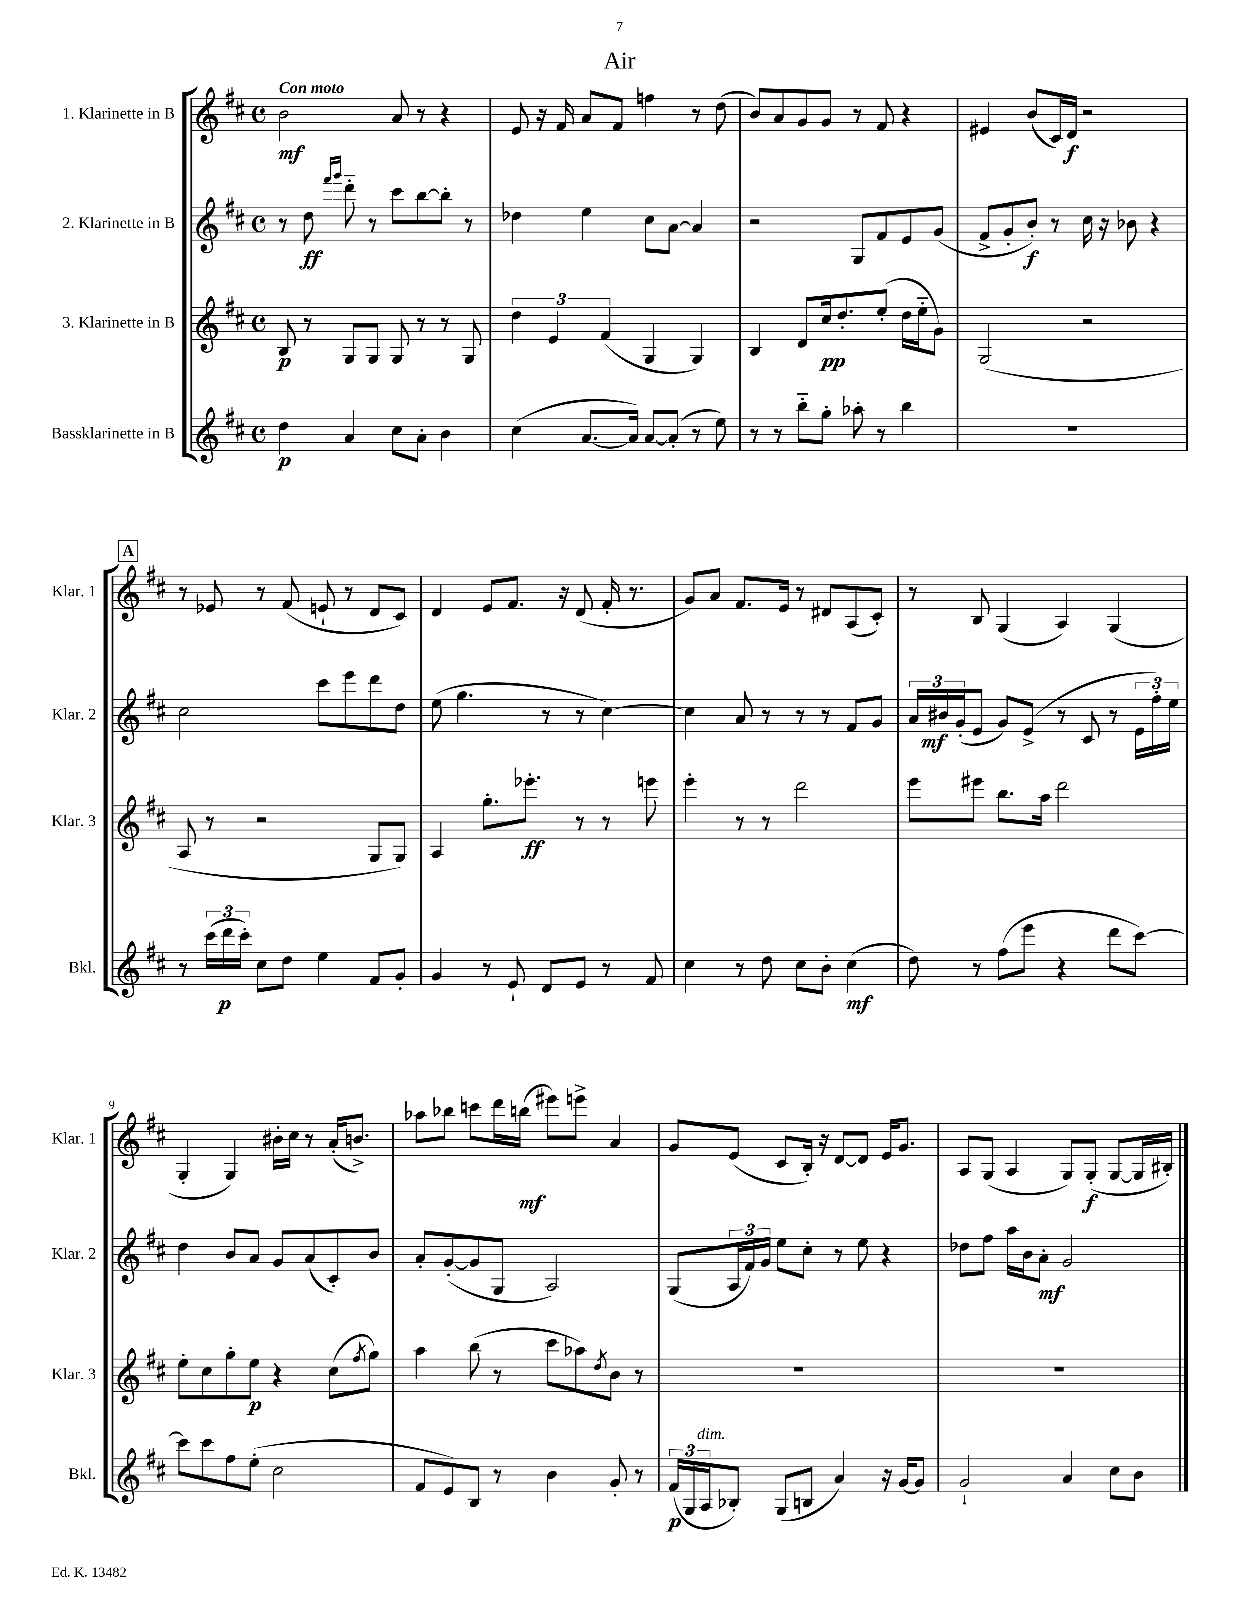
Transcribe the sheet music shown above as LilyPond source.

\header { title = "Air" }
<<
\new StaffGroup <<
\new Staff = "s0" \with { instrumentName = "1. Klarinette in B" shortInstrumentName = "Klar. 1" } {
    \clef treble \key d \major \defaultTimeSignature \time 4/4 \tempo "Con moto"
    b'2\mf a'8 r8 r4 |
    e'8 r16 fis'16 a'8 fis'8 f''4 r8 d''8( |
    b'8) a'8 g'8 g'8 r8 fis'8 r4 |
    eis'4 b'8( cis'16) d'16\f r2 |
    \mark \markup { \box "A" } r8 ees'8 r8 fis'8( e'8-! r8 d'8 cis'8) |
    d'4 e'8 fis'8. r16 d'8( fis'16-. r8. |
    g'8) a'8 fis'8. e'16 r8 dis'8 a8( cis'8-.) |
    r8 b8 g4( a4) g4( |
    g4-. g4) bis'16-. cis''16 r8 a'16-.( b'8.->) |
    aes''8 bes''8 c'''8 d'''16 b''16\mf( eis'''8) e'''8-> a'4 |
    g'8 e'8( cis'8 b16-.) r16 d'8~ d'8 e'16 g'8. |
    a8 g8( a4 g8) g8-.\f( g8~ g16 bis16-.) \bar "|." |
}
\new Staff = "s1" \with { instrumentName = "2. Klarinette in B" shortInstrumentName = "Klar. 2" } {
    \clef treble \key d \major \defaultTimeSignature \time 4/4
    r8 d''8\ff \grace { fis'''16 g'''16 } d'''8-_ r8 cis'''8 b''8~ b''8-. r8 |
    des''4 e''4 cis''8 a'8~ a'4 |
    r2 g8 fis'8 e'8 g'8( |
    fis'8-> g'8-. b'8-.\f) r8 cis''16 r16 bes'8 r4 |
    \mark \markup { \box "A" } cis''2 cis'''8 e'''8 d'''8 d''8 |
    e''8( g''4. r8 r8 cis''4~) |
    cis''4 a'8 r8 r8 r8 fis'8 g'8 |
    \tuplet 3/2 { a'16 bis'16\mf g'16-.( } e'8 g'8) e'8->( r8 cis'8 r8 \tuplet 3/2 { e'16 fis''16-.) e''16 } |
    d''4 b'8 a'8 g'8 a'8( cis'8-.) b'8 |
    a'8-. g'8~-.( g'8 g8 a2) |
    g8( \tuplet 3/2 { a16 fis'16) g'16 } e''8 cis''8-. r8 e''8 r4 |
    des''8 fis''8 a''16 b'16 a'8-.\mf g'2 \bar "|." |
}
\new Staff = "s2" \with { instrumentName = "3. Klarinette in B" shortInstrumentName = "Klar. 3" } {
    \clef treble \key d \major \defaultTimeSignature \time 4/4
    b8\p r8 g8 g8 g8 r8 r8 g8 |
    \tuplet 3/2 { d''4 e'4 fis'4( } g4 g4) |
    b4 d'8 cis''16\pp d''8.-. e''8-.( d''16 e''16-_ g'8) |
    g2( r2 |
    \mark \markup { \box "A" } a8 r8 r2 g8 g8) |
    a4 g''8.-. ees'''8.-.\ff r8 r8 e'''8 |
    e'''4-. r8 r8 d'''2 |
    e'''8 eis'''8 b''8. a''16 d'''2 |
    e''8-. cis''8 g''8-. e''8\p r4 cis''8( \acciaccatura { fis''8 } g''8) |
    a''4 b''8( r8 cis'''8 aes''8) \acciaccatura { d''8 } b'8 r8 |
    R1 |
    R1 \bar "|." |
}
\new Staff = "s3" \with { instrumentName = "Bassklarinette in B" shortInstrumentName = "Bkl." } {
    \clef treble \key d \major \defaultTimeSignature \time 4/4
    d''4\p a'4 cis''8 a'8-. b'4 |
    cis''4( a'8.~ a'16) a'8~ a'8-.( r8 e''8) |
    r8 r8 b''8-_ g''8-. aes''8-. r8 b''4 |
    R1 |
    \mark \markup { \box "A" } r8 \tuplet 3/2 { cis'''16( d'''16\p cis'''16-.) } cis''8 d''8 e''4 fis'8 g'8-. |
    g'4 r8 e'8-! d'8 e'8 r8 fis'8 |
    cis''4 r8 d''8 cis''8 b'8-. cis''4\mf( |
    d''8) r8 fis''8( e'''8 r4 d'''8 cis'''8~) |
    cis'''8 cis'''8 fis''8 e''8-.( cis''2 |
    fis'8 e'8) b8 r8 b'4 g'8-. r8 |
    \tuplet 3/2 { fis'16\p( g16 a16^\markup { \italic "dim." } } bes8-.) g8( b8 a'4) r16 g'16~ g'8 |
    g'2-! a'4 cis''8 b'8 \bar "|." |
}
>>
>>
